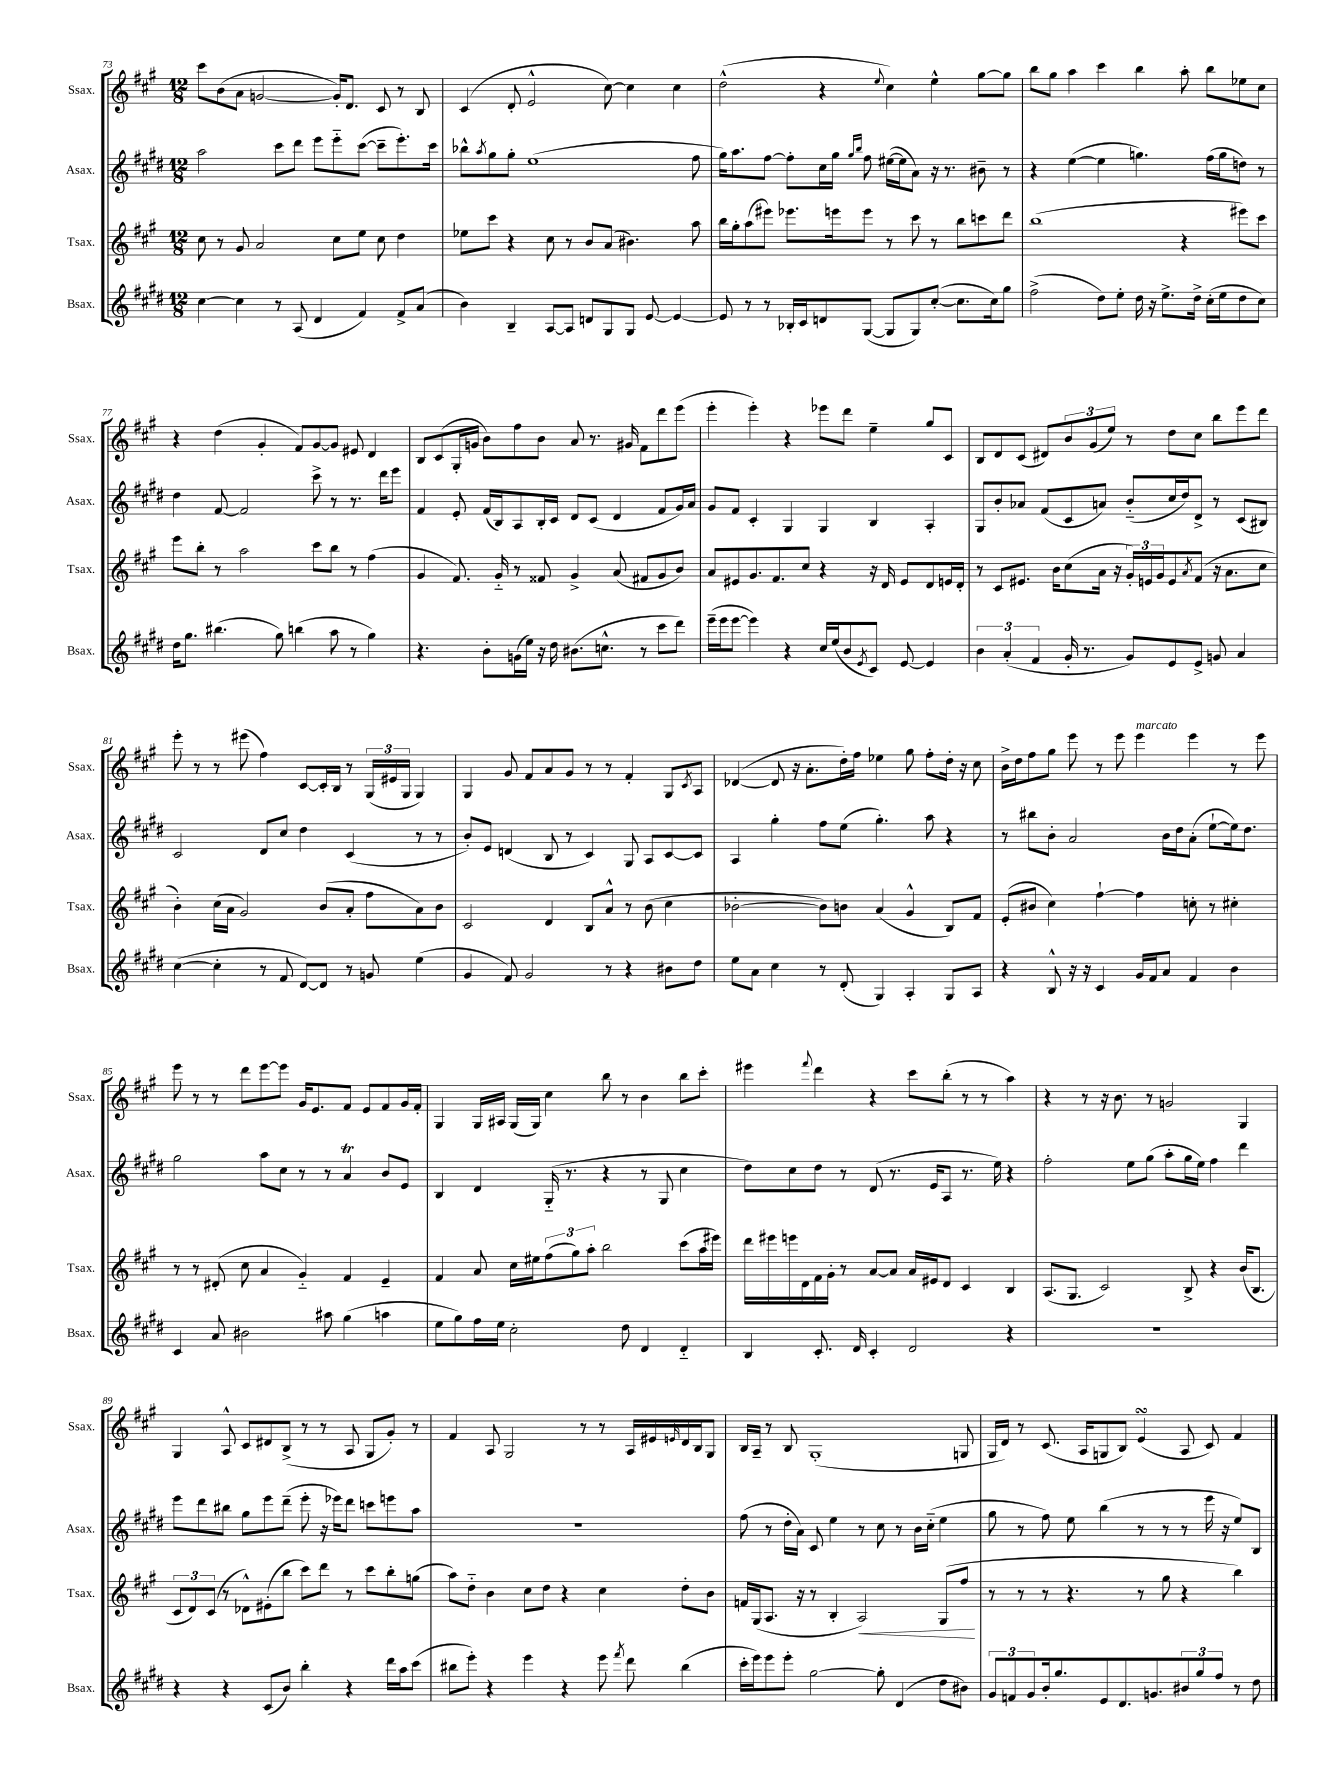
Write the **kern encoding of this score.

**kern	**kern	**kern	**kern
*staff4	*staff3	*staff2	*staff1
*clefG2	*clefG2	*clefG2	*clefG2
*k[f#c#g#d#]	*k[f#c#g#]	*k[f#c#g#d#]	*k[f#c#g#]
*M12/8	*M12/8	*M12/8	*M12/8
[4cc#\	8cc#\	2aa\	8ccc#\L
.	8r	.	(8b\
4cc#\]	8g#/	.	8a\J
.	2a/	.	[2g/
8r	.	8ccc#\L	.
(8A/	.	8ddd#\J	.
4d#/	.	8eee\L	.
.	8cc#\L	8eee'~\	16g'/]LK)
.	.	.	8.d/J
4f#/)	8ee\J	([8ccc#\J	.
.	8cc#\	8ccc#~\]L	8c#/
8f#^/L	4dd\	8.eee'\)	8r
(8a/J	.	.	8B/
.	.	16ccc#\Jk	.
=	=	=	=
4b\)	8ee-\L	8bb-^^\L	(4c#/
.	.	8qaa/	.
.	8ccc#\J	8gg#\	.
4B~/	4r	8gg#'\J	8d'/
.	.	(1ee	2e^^/
[8A/L	8cc#\	.	.
8A/]J	8r	.	.
8d/L	8b/L	.	.
8G#/	(8a/J	.	[8cc#\)
8G#/J	4.b#\)	.	4cc#\]
[8e/	.	.	.
4e/_	.	.	4cc#\
.	8aa\	8ff#\	.
=	=	=	=
8e/]	16bb\LL	16gg#\LK)	(2dd^^\
.	16gg#'\J	8.aa\	.
8r	(8aa\	.	.
8r	8eee#\J)	[8ff#\J	.
16B-'/LL	8.eee-\L	8ff#'\]L	.
16c#/J	.	.	.
8d/	.	16cc#\L	4r
.	16eee\k	16gg#\JJ	.
.	.	16qqgg#/LL	.
.	.	16qqbb/JJ	.
([8G#/J	8eee\J	8ff#\	.
.	.	.	8qqee/
8G#/]L	8r	([16ee#\LL	4cc#\)
.	.	16ee#\]J	.
8G#/)	8ccc#\	8a\J)	.
([8cc#'/J	8r	16r	4ee^^\
.	.	8.r	.
8.cc#\]L	8bb\L	.	.
.	8ccc\	8b#~\	[8gg#\L
16cc#\k)	.	.	.
8gg#\J	8ddd\J	8r	8gg#\]J
=	=	=	=
(2ff#^\	(1bb	4r	8bb\L
.	.	.	8gg#\J
.	.	([4ee\	4aa\
8dd#\L)	.	4ee\]	4ccc#\
8ee'\J	.	.	.
16dd#\	.	4.gg\)	4bb\
16r	.	.	.
8.ee^\L	.	.	.
.	4r	.	8aa'\
16dd#^\Jk	.	.	.
(16cc#'\LL	.	(16ff#\LL	8bb\L
16ee\J	.	16gg\J	.
8dd#\	8eee#\L)	8dd\J)	8ee-\
8cc#\J)	8ccc#\J	8r	8cc#\J
=	=	=	=
16dd#\LK	8eee\L	4dd#\	4r
8.gg#\J	.	.	.
.	8bb'\J	.	.
(4.bb#\	8r	[8f#/	(4dd\
.	2aa\	2f#/]	.
.	.	.	4g#'/
8gg#\)	.	.	.
(4bb\	.	.	8f#/L)
.	8ccc#\L	8ccc#^\	[8g#/
8aa\	8bb\J	8r	8g#/]J
8r	8r	8.r	8e#/
4gg#\)	(4ff#\	.	4d/
.	.	16ddd#\LK	.
.	.	8eee\J	.
=	=	=	=
4.r	4g#/	4f#/	8B/L
.	.	.	(8c#/
.	8.f#/)	8e'/	16G#'/L
.	.	.	16g/JJ
8b'\L	.	(16f#/LL	8b\L)
.	16g#'~/	16B/J)	.
(16g\L	8r	8A/	8ff#\
16ee\JJ)	.	.	.
16r	8f##/	16B'/L	8b\J
16dd#\	.	16c#/JJ	.
(8.b#\L	4g#^/	8d#/L	8a/
.	.	(8c#/J	8.r
8.cc^^\J	.	.	.
.	(8a/	4d#/	.
.	.	.	16g#/
8r	8f#/L	.	8f#\L
8ccc#\L	8g#/	8f#/L	8ddd\
8ddd#\J)	8b/J)	16g#/L)	(8eee\J
.	.	16a/JJ	.
=	=	=	=
(16eee~\LL	8a/L	8g#/L	4eee'\
16eee\J	.	.	.
[8eee\J	8e#/	8f#/J	.
4eee\])	8.g#/	4c#'/	4eee'\)
.	8.f#/	.	.
4r	.	4G#/	4r
.	8cc#/J	.	.
16cc#/LL	4r	4G#/	8eee-\L
(16ee/J	.	.	.
8b/	.	.	8ddd\J
8qe/	.	.	.
8c#/J)	16r	4B/	4ee~\
.	16d/	.	.
[8e/	8e#/L	.	.
4e/]	8d/	4A'/	8gg#/L
.	16e/L	.	8c#/J
.	16d'/JJ	.	.
=	=	=	=
6b\	8r	8G#/L	8B/L
.	8c#/L	8b'/	8d/
(6a'/	.	.	.
.	8.e#/J	8a-/J	(8c#/J
6f#/	.	.	.
.	.	(8f#/L	8d#/L)
.	16b\LK	.	.
16g#'/	(8cc#\	8c#/	12b/
8.r	.	.	.
.	.	.	(12g#/
.	16a\Jk	8a/J)	.
.	.	.	12ee/J)
.	16r	.	.
8g#/L)	24g#'/LL)	(8b'~/L	8r
.	24e/	.	.
.	24g#/J	.	.
8e/	8e/	16cc#/L	8dd\L
.	.	16dd#/J)	.
.	8qa/	.	.
8e^/J	(8f#/J	8d#^/J	8cc#\J
8g/	16r	8r	8bb\L
.	8.a\L	.	.
4a/	.	(8c#/L	8eee\
.	8cc#\J	8B#/J)	8ddd\J
=	=	=	=
([4cc#\	4b'\)	2c#/	8eee'\
.	.	.	8r
4cc#'\]	(16cc#\LL	.	8r
.	16a\JJ	.	.
.	2g#/)	.	(8eee#\
8r	.	8d#/L	4ff#\)
8f#/	.	8cc#/J	.
[8d#/L)	.	4dd#\	[8c#/L
8d#/]J	(8b/L	.	16c#'/]L
.	.	.	16B/JJ
8r	8a'/J	(4c#/	8r
8g/	8ff#\L	.	(24G#/LL
.	.	.	24e#/
.	.	.	24G#/JJ
(4ee\	8a\)	8r	4G#/)
.	8b\J	8r	.
=	=	=	=
4g#/	2c#/	8b'/L)	4G#/
.	.	8e/J	.
8f#/)	.	(4d/	8g#/
2g#/	.	.	8f#/L
.	4d/	8B/	8a/
.	.	8r	8g#/J
.	8B/L	4c#/)	8r
8r	8a^^/J	.	8r
4r	8r	8G#/	4f#'/
.	(8b\	8A/L	.
8b#\L	4cc#\	[8c#/	8G#/L
.	.	.	8qc#/
8dd#\J	.	8c#/]J	8A/J
=	=	=	=
8ee\L	[2b-'\	4A/	([4d-/
8a\J	.	.	.
4cc#\	.	4gg#'\	8d-/]
.	.	.	16r
.	.	.	8.a'\L
8r	8b-\]L)	8ff#\L	.
(8d#'/	8b\J	(8ee\J	16dd'\L)
.	.	.	16ff#\JJ
4G#/)	(4a/	4.gg#'\)	4ee-\
4A'/	4g#^^/	.	8gg#\
.	.	8aa\	8ff#'\L
8G#/L	8B/L)	4r	16dd'\Jk
.	.	.	16r
8A/J	8f#/J	.	8cc#\
=	=	=	=
4r	(8e'/L	8r	16b^\LL
.	.	.	16dd\J
.	8b#/J	8bb#\L	8ff#\
8B^^/	4cc#\)	8b'\J	8gg#\J
16r	.	2a/	8eee\
16r	.	.	.
4c#/	[4ff#`\	.	8r
.	.	.	8eee\
16g#/LL	4ff#\]	.	4eee\
16f#/J	.	.	.
8a/J	.	16b\LL	.
.	.	16dd#\J	.
4f#/	8cc'\	(8a'\J	4eee\
.	8r	[8ee`\L	.
4b\	4cc#'\	16ee\]k)	8r
.	.	8.dd#\J	.
.	.	.	8eee\
=	=	=	=
4c#/	8r	2gg#\	8eee\
.	8r	.	8r
8a/	(8d#'/	.	8r
2b#\	8cc#\	.	8ddd\L
.	4a/	8aa\L	[8eee\
.	.	8cc#\J	8eee\]J
.	4g#'~/)	8r	16g#/LK
.	.	.	8.e/
8aa#\	.	8r	.
(4gg#\	4f#/	4a/	8f#/J
.	.	.	8e/L
4aa\	4e~/	8b/L	8f#/
.	.	8e/J	16g#/L
.	.	.	16f#'/JJ
=	=	=	=
8ee\L	4f#/	4B/	4G#/
8gg#\)	.	.	.
16ff#\L	8a/	4d#/	16G#/LL
16ee\JJ	.	.	16A#/JJ
2cc#'\	16cc#\LL	.	(16G#/LL
.	16ee#\J	.	16G#/JJ)
.	(12ff#\	(16G#'~/	4cc#\
.	.	8.r	.
.	12gg#\)	.	.
.	12aa'\J	.	.
.	2bb\	4r	8bb\
8dd#\	.	.	8r
4d#/	.	8r	4b\
.	.	8G#/	.
4d#'~/	(8ccc#\L	4cc#\	8bb\L
.	16aa\L	.	8ccc#'\J
.	16eee#\JJ)	.	.
=	=	=	=
4B/	16ddd\LL	8dd#\L)	4eee#\
.	16eee#\	.	.
.	16eee\	8cc#\	.
.	16d\	.	.
.	.	.	8qqfff#/
8.c#'/	16f#\	8dd#\J	4ddd\
.	16g#'\JJ	.	.
.	8r	8r	.
16d#/	.	.	.
4c#'/	[8a/L	(8d#/	4r
.	8a/]J	8.r	.
2d#/	16a/LL	.	8ccc#\L
.	16e#/J	16e/LK	.
.	8d/J	8A/J	(8bb'\J
.	4c#/	8.r	8r
.	.	.	8r
.	.	16ee\)	.
4r	4B/	4r	4aa\)
=	=	=	=
1.r	(8.A/L	2ff#'\	4r
.	8.G#/J	.	.
.	.	.	8r
.	2c#/)	.	16r
.	.	.	8.b\
.	.	8ee\L	.
.	.	(8gg#\J	8r
.	.	8aa'\L	2g/
.	8B^/	16gg#\L	.
.	.	16ee\JJ)	.
.	4r	4ff#\	.
.	(16b/LK	4ddd#\	4G#/
.	8.B/J	.	.
=	=	=	=
4r	12c#/L	8eee\L	4G#/
.	12d/)	.	.
.	.	8ddd#\	.
.	(12c#/J	.	.
4r	8r	8bb#\J	8A^^/
.	8d-^^\L)	8gg#\L	8c#/L
(8c#/L	(8e#'\	8eee\	8d#/
8b/J)	8bb\J	(8ddd#~\J	(8B^/J
4bb'\	8ccc#\L)	8eee'\	8r
.	8ddd\J	16r	8r
.	.	16eee-\LK)	.
4r	8r	8ddd#\J	8A/
.	8ccc#\L	8ccc\L	8G#/L
16ddd#\LL	8bb'\	8eee\	8g#'/J)
16aa\J	.	.	.
(8ccc#\J	(8gg\J	8aa\J	8r
=	=	=	=
8bb#\L	8aa\L)	1.r	4f#/
8eee'\J)	8dd'~\J	.	.
4r	4b\	.	8A/
.	.	.	2G#/
4eee\	8cc#\L	.	.
.	8dd\J	.	.
4r	4r	.	.
.	.	.	8r
8eee\	4cc#\	.	8r
8qfff#/	.	.	.
8ddd#\	.	.	16A/LL
.	.	.	16e#/
.	.	.	16qqe/
(4bb#\	8dd'\L	.	16d/
.	.	.	16B/J
.	8b\J	.	8G#/J
=	=	=	=
16ccc#'\LL	16f/LL	(8ff#\	16B/LL
16eee\J)	(16G#/J	.	16A~/JJ
8eee\	8.A/J	8r	8r
8eee'\J	.	16dd#'\LL	8B/
.	16r	16a\JJ)	.
[2gg#\	8r	8c#/	(1G#'
.	4B'/	4ee\	.
.	2A/)	8r	.
8gg#'\]	.	8cc#\	.
(4d#/	.	8r	.
.	.	16b\LL	.
.	.	(16cc#'~\JJ	.
8dd#\L	(8G#/L	4ee\	.
8b#\J)	8ff#/J	.	8G/
=	=	=	=
12g#/L	8r	8gg#\	16G#/LL
.	.	.	16d/JJ)
12f/	.	.	.
.	8r	8r	8r
12g#/	.	.	.
16b'/k	8r	8ff#\)	(8.c#/
8.gg#/	.	.	.
.	4.r	8ee\	.
.	.	.	16A/LK
8e/	.	(4bb\	8G/
8.d#/	.	.	8B/J)
.	8r	8r	(4e/
8.g/	.	.	.
.	8gg#\	8r	.
12b#/	4r	8r	8A/
12gg#/	.	.	.
.	.	16eee\	8c#/)
12ff#/J	.	.	.
.	.	16r	.
8r	4bb\)	8ee/L)	4f#/
8dd#\	.	8B/J	.
==	==	==	==
*-	*-	*-	*-
